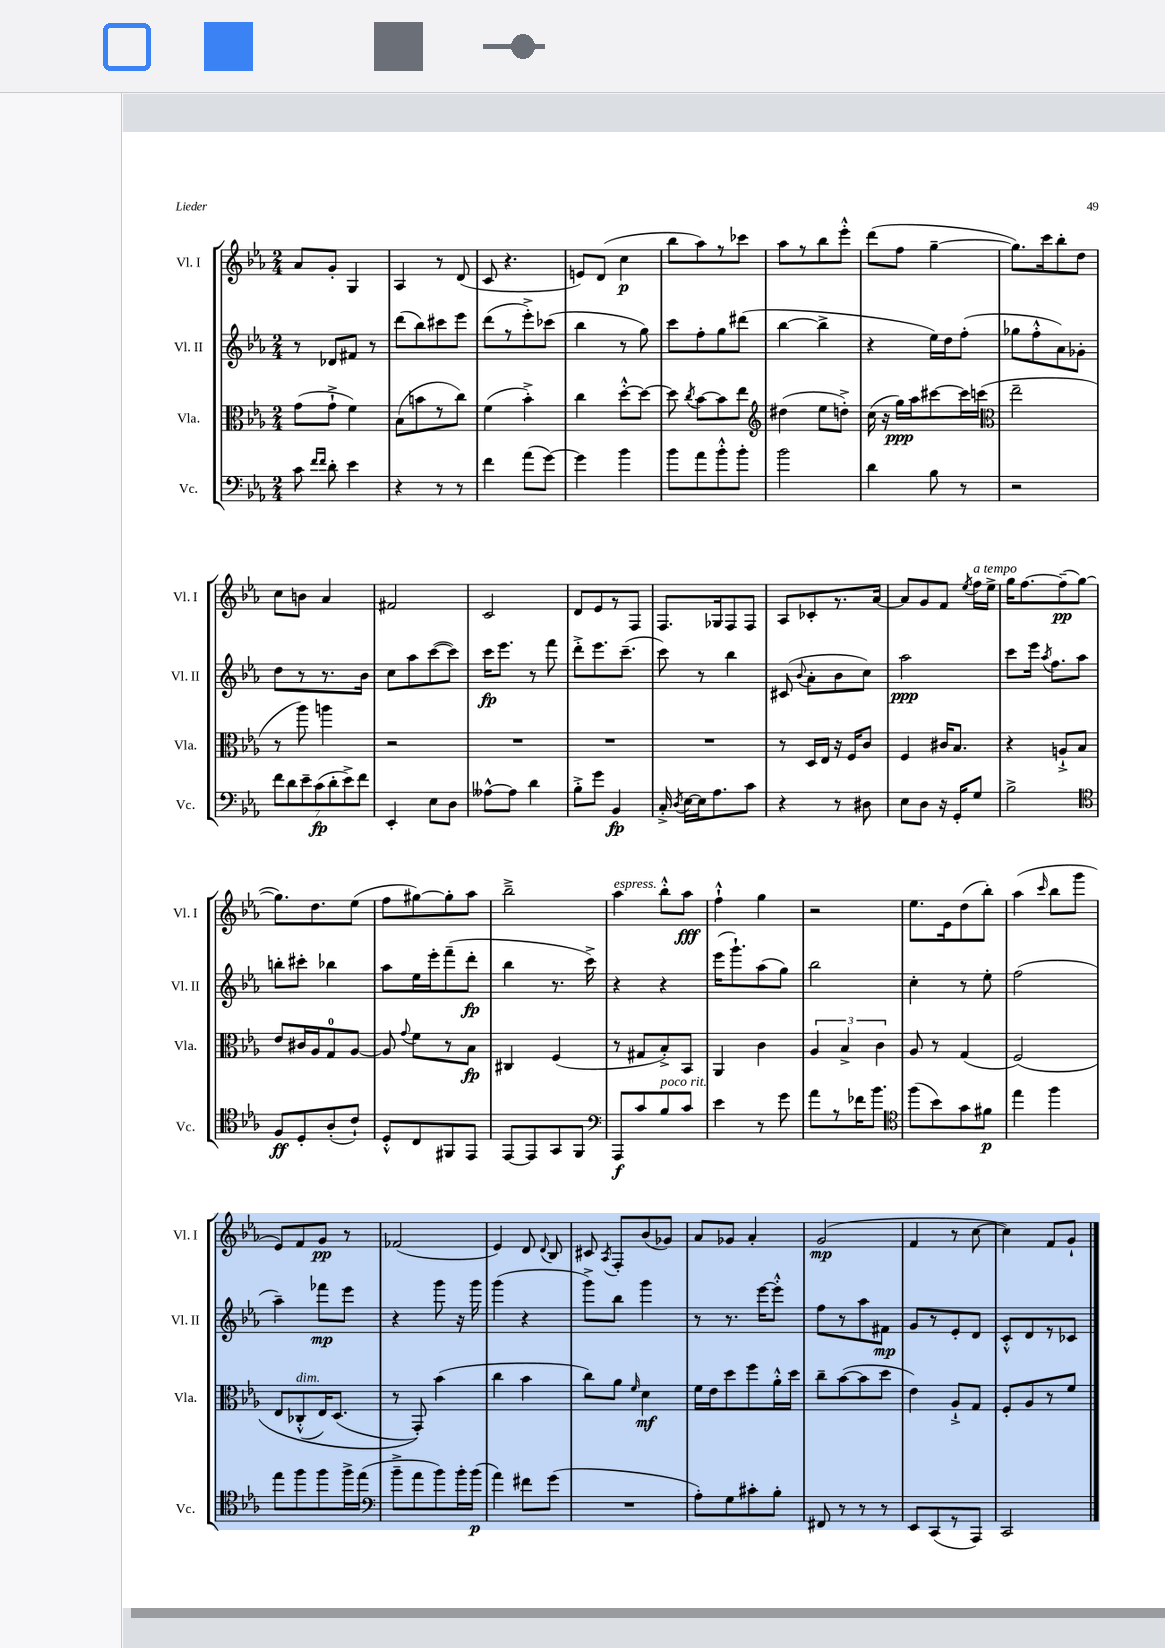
<<
\new StaffGroup <<
\new Staff = "s0" \with { instrumentName = "Vl. I" shortInstrumentName = "Vl. I" } {
    \clef treble \key ees \major \numericTimeSignature \time 2/4
    \autoBeamOff aes'8[ g'8]-. g4 |
    aes4 r8 d'8( |
    c'8 r4. |
    e'8[) d'8]( c''4\p |
    bes''8[ aes''8) r8 ces'''8] |
    aes''8[ r8 bes''8 ees'''8]-.-^ |
    d'''8[( f''8] g''4~-- |
    g''8.[) c'''16 bes''8-. d''8] |
    c''8[ b'8] aes'4 |
    fis'2 |
    c'2 |
    d'8[ ees'8 r8 f8] |
    f8.[ ges16 f8 f8] |
    aes8[ ces'8-. r8. aes'16]~ |
    aes'8[ g'8 f'8] \acciaccatura { ees''8 } f''16[^\markup { \italic "a tempo" } ees''16]-> |
    g''16[ f''8.~ f''8--\pp( g''8]~ |
    g''8.[) d''8. ees''8]( |
    f''8[ gis''8~) gis''8-. aes''8] |
    bes''2---> |
    aes''4^\markup { \italic "espress." } bes''8[-.-^ aes''8]\fff |
    f''4-!-^ g''4 |
    r2 |
    ees''8.[ ees'16 d''8( bes''8]-.) |
    aes''4( \grace { c'''16 } bes''8[ g'''8] |
    ees'8[) f'8 g'8]\pp r8 |
    fes'2( |
    ees'4) d'8 \appoggiatura { d'8 } bes8 |
    cis'8 \acciaccatura { aes8 } f8[-. bes'8( ges'8]) |
    aes'8[ ges'8] aes'4-. |
    g'2\mp( |
    f'4 r8 c''8~ |
    c''4) f'8[ g'8]-! \bar "|." |
}
\new Staff = "s1" \with { instrumentName = "Vl. II" shortInstrumentName = "Vl. II" } {
    \clef treble \key ees \major \numericTimeSignature \time 2/4
    \autoBeamOff r8 des'8[ fis'8] r8 |
    d'''8[( bes''8) cis'''8 ees'''8] |
    d'''8[( r8 ees'''8-.->) ces'''8]( |
    bes''4 r8 g''8) |
    c'''8[ f''8-. g''8 dis'''8]( |
    bes''4~ bes''4-> |
    r4 ees''16[) d''16 f''8]-.( |
    ges''8[ f''8-.-^ aes'8) ges'8]-. |
    d''8[ r8 r8. bes'16] |
    c''8[ aes''8 c'''8~( c'''8]) |
    c'''16[\fp ees'''8.] r8 f'''8 |
    d'''8[-.-> ees'''8. c'''8.]--( |
    c'''8) r8 bes''4 |
    cis'8( \appoggiatura { bes'8 } aes'8[-. bes'8 c''8]) |
    aes''2\ppp |
    c'''8[ ees'''16] \acciaccatura { aes''8 } f''8.[ aes''8] |
    b''8[-. cis'''8]-. bes''4 |
    aes''8[ ees''16 ees'''16-. f'''8--( d'''8]-.\fp |
    bes''4 r8. c'''16->) |
    r4 r4 |
    ees'''16[( g'''8.-!) aes''8( g''8]) |
    bes''2 |
    c''4-. r8 ees''8-. |
    f''2( |
    aes''4--) fes'''8[\mp ees'''8] |
    r4 g'''8 r16 g'''16 |
    g'''4( r4 |
    g'''8[->) bes''8] g'''4 |
    r8 r8. ees'''16[~ ees'''8]-.-^ |
    f''8[ r8 aes''8 fis'8]\mp |
    g'8[ r8 ees'8-. d'8] |
    c'8[-.-^ d'8 r8 ces'8] \bar "|." |
}
\new Staff = "s2" \with { instrumentName = "Vla." shortInstrumentName = "Vla." } {
    \clef alto \key ees \major \numericTimeSignature \time 2/4
    \autoBeamOff g'8[( g'8]-!-> f'4) |
    bes8[( b'8 r8 c''8]) |
    f'4( bes'4-.->) |
    c''4 d''8[~-.-^ d''8]~ |
    d''8 \acciaccatura { c''8 } bes'8[~ bes'8 ees''8] |
    \clef treble dis''4( ees''8[ d''8]-.->) |
    c''16( r16 g''16[\ppp) aes''16 cis'''8~ cis'''16 c'''16]( |
    \clef alto ees''2-- |
    r8 aes''8) a''4 |
    r2 |
    R2 |
    R2 |
    R2 |
    r8 d16[ ees16] r16 f16[ c'8] |
    f4 cis'16[ bes8.] |
    r4 a8[-!-> bes8] |
    ees'8[ cis'16 aes16 g8-0 aes8]~ |
    aes8 \appoggiatura { g'8 } f'8[ r8 bes8]\fp |
    cis4 f4( |
    r8 gis8[ bes8-.->) bes,8] |
    aes,4 c'4 |
    \tuplet 3/2 { aes4 bes4-> c'4 } |
    aes8 r8 g4( |
    f2)\( |
    ees8[ ces8-.-^^\markup { \italic "dim." }( ees16) d8.]( |
    r8 g,8-.)\) bes'4( |
    c''4 bes'4 |
    c''8[) aes'8] \grace { f'16 } d'4\mf |
    f'16[ ees'16 d''8 f''8 aes'16-.-^ d''16] |
    c''8[-- bes'8~( bes'8 d''8] |
    ees'4) aes8[-!-> g8] |
    f8[-. aes8 r8 f'8] \bar "|." |
}
\new Staff = "s3" \with { instrumentName = "Vc." shortInstrumentName = "Vc." } {
    \clef bass \key ees \major \numericTimeSignature \time 2/4
    \autoBeamOff c'8 \grace { f'16[ f'16] } d'8-. ees'4 |
    r4 r8 r8 |
    f'4 aes'8[( g'8]~) |
    g'4 bes'4 |
    bes'8[ aes'8 bes'8-.-^ bes'8]-. |
    bes'2 |
    d'4 bes8 r8 |
    r2 |
    \tuplet 7/4 { f'8[ d'8 ees'8-- c'8\fp( d'8-. ees'8->) f'8] } |
    ees,4-. ees8[ d8] |
    aeses8[~-^ aeses8] d'4 |
    bes8[-.-> g'8] bes,4\fp |
    c16-.-> \acciaccatura { d8 } ees16[~ ees16 aes8. c'8] |
    r4 r8 dis8 |
    ees8[ d8] r16 g,16[-. g8] |
    bes2-> |
    \clef tenor f8[\ff d8-. aes8-.( c'8]-!) |
    d8[-.-^ c8 fis,8 ees,8] |
    ees,8[~ ees,8 g,8 f,8] |
    \clef bass aes,,8[\f c'8 bes8^\markup { \italic "poco rit." } c'8] |
    ees'4 r8 g'8 |
    aes'8[ r8 fes'16 bes'8.] |
    \clef tenor f''8[( bes'8) g'8 fis'8]\p |
    ees''4 f''4 |
    ees''8[ f''8 f''8 f''16-> ees''16]( |
    \clef bass bes'8[---> aes'8 bes'8) bes'16-. bes'16]\p( |
    aes'4) fis'8[ g'8]( |
    R2 |
    aes8[-.) g8 cis'8-. bes8]-. |
    fis,8 r8 r8 r8 |
    ees,8[ c,8( r8 aes,,8]) |
    c,2 \bar "|." |
}
>>
>>
\layout { \context { \Score \remove "Bar_number_engraver" } }
